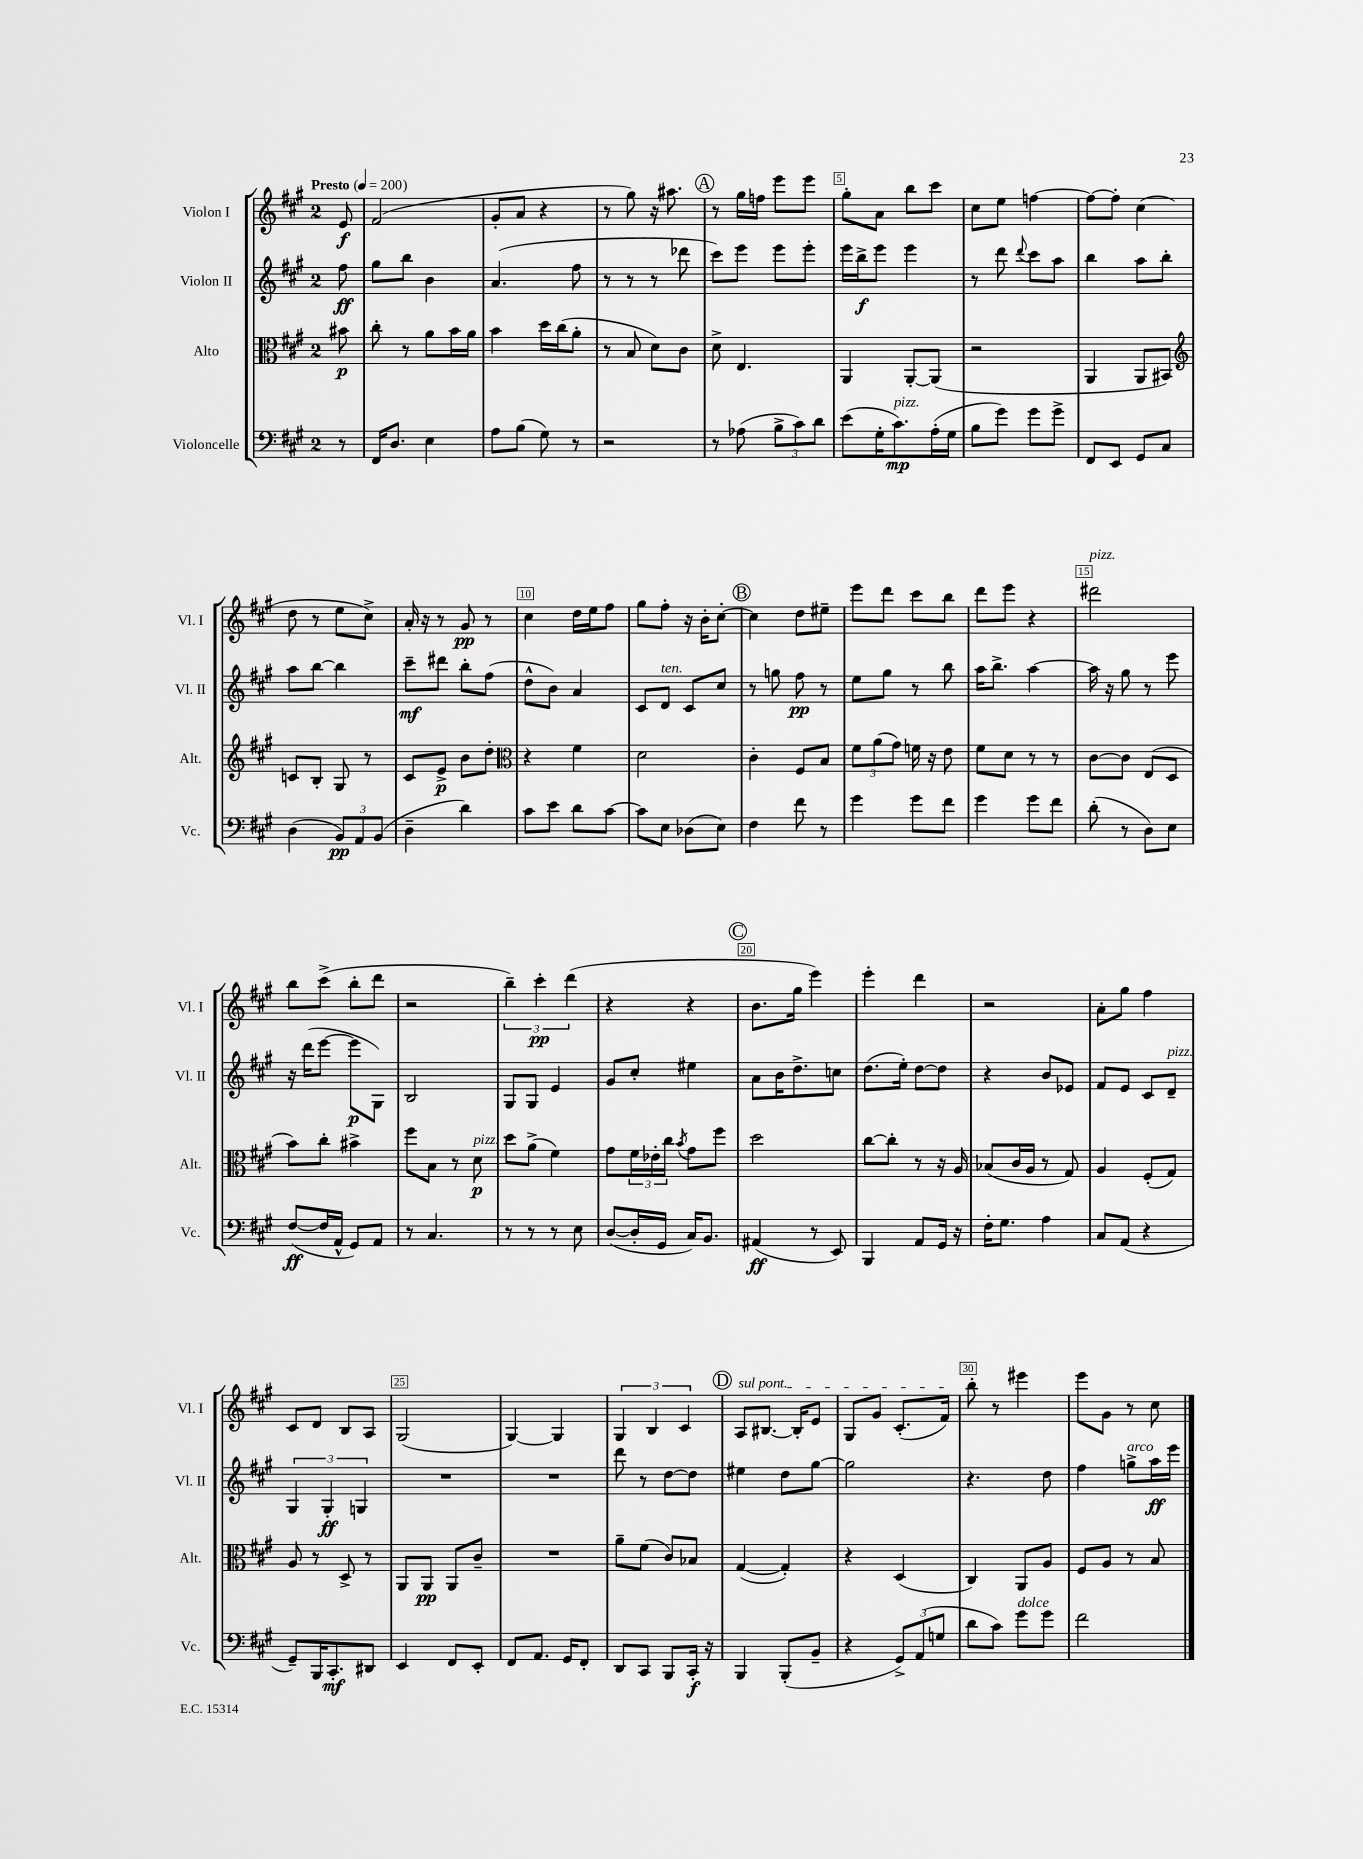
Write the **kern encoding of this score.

**kern	**kern	**kern	**kern
*staff4	*staff3	*staff2	*staff1
*clefF4	*clefC3	*clefG2	*clefG2
*k[f#c#g#]	*k[f#c#g#]	*k[f#c#g#]	*k[f#c#g#]
*M2/4	*M2/4	*M2/4	*M2/4
*MM200	*MM200	*MM200	*MM200
8r	8b#	8ff#	8e
=	=	=	=
16FF#	8cc#'	8gg#	(2f#
8.D	.	.	.
.	8r	8bb	.
4E	8a	4b	.
.	16b	.	.
.	16a	.	.
=	=	=	=
8A	4b	(4.a	8g#'
(8B	.	.	8a
8G#)	16dd	.	4r
.	(16cc#	.	.
8r	8a'	8ff#	.
=	=	=	=
2r	8r	8r	8r
.	8B	8r	8gg#)
.	8d)	8r	16r
.	.	.	8.aa#
.	8c#	8ddd-	.
=	=	=	=
8r	8d^	8ccc#)	8r
(8A-	4.E	8eee	16gg#
.	.	.	16ff
12B^	.	8eee	8eee
12c#)	.	.	.
.	.	8eee'	8eee
12d	.	.	.
=	=	=	=
(8e	4AA	16eee	8gg#'
.	.	16bb^	.
16G#'	.	8eee	8a
8.c#)	.	.	.
.	[8AA'	4eee	8bb
(16A'	(8AA]	.	8ccc#
16G#	.	.	.
=	=	=	=
8B	2r	8r	8cc#
8g#)	.	8ddd	8ee
.	.	8qqddd	.
8g#	.	8ccc#	[4ff
8g#^	.	8aa	.
=	=	=	=
8FF#	4AA	4bb	8ff_
8EE	.	.	8ff']
8GG#	8AA	8aa	(4cc#
8C#	8BB#)	8bb'	.
=	=	=	=
*	*clefG2	*	*
(4D	8c	8aa	8dd
.	8B'	[8bb	8r
12BB)	8G#	4bb]	8ee
12AA	.	.	.
.	8r	.	8cc#^)
(12BB	.	.	.
=	=	=	=
4D~	8c#	8ccc#~	16a'
.	.	.	16r
.	8e^	8ddd#	8r
4d)	8b	8bb'	8g#
.	8dd'	(8ff#	8r
=	=	=	=
*	*clefC3	*	*
8c#	4r	8dd^^	4cc#
8e	.	8b)	.
8d	4f#	4a	16dd
.	.	.	16ee
[8c#	.	.	8ff#
=	=	=	=
8c#]	2d	8c#	8gg#
8E	.	8d	8ff#'
(8D-	.	8c#	16r
.	.	.	16b'
8E)	.	8cc#	[8cc#'
=	=	=	=
4F#	4c#'	8r	4cc#]
.	.	8gg	.
8f#	8F#	8ff#	8dd
8r	8B	8r	8ee#~
=	=	=	=
4g#	12f#	8ee	8eee
.	(12a	.	.
.	.	8gg#	8ddd
.	12g#)	.	.
8g#	16f	8r	8ccc#
.	16r	.	.
8f#	8e	8bb	8bb
=	=	=	=
4g#	8f#	16aa	8ddd
.	.	8.bb^	.
.	8d	.	8eee
8g#	8r	[4aa	4r
8f#	8r	.	.
=	=	=	=
(8d'	[8c#	16aa]	2ddd#
.	.	16r	.
8r	8c#]	8gg#	.
8D)	(8E	8r	.
8E	8D	8eee	.
=	=	=	=
([8F#	8b)	16r	8bb
.	.	(16ddd	.
16F#]	8cc#'	[8eee	(8ccc#^
16AA^^	.	.	.
8GG#)	4b#^	8eee]	8bb'
8AA	.	8G#)	8ddd
=	=	=	=
8r	8ff#	2B	2r
4.C#	8B	.	.
.	8r	.	.
.	8d	.	.
=	=	=	=
8r	8dd	8G#	6bb~)
8r	(8a^	8G#	.
.	.	.	6ccc#'
8r	4f#)	4e	.
.	.	.	(6ddd
8E	.	.	.
=	=	=	=
([8D	8g#	8g#	4r
16D']	24f#	8cc#'	.
.	24e-'	.	.
16GG#	.	.	.
.	24cc#	.	.
.	8qb	.	.
16C#)	8g#	4ee#	4r
8.BB	.	.	.
.	8ff#	.	.
=	=	=	=
(4AA#	2dd	8a	8.b
.	.	16b	.
.	.	8.dd^	16gg#
8r	.	.	4eee)
8EE)	.	8cc	.
=	=	=	=
4BBB	[8cc#	(8.dd	4eee'
.	8cc#']	.	.
.	.	16ee')	.
8AA	8r	[8dd	4ddd
16GG#	16r	8dd]	.
16r	16A	.	.
=	=	=	=
16F#'	(8B-	4r	2r
8.G#	.	.	.
.	16c#	.	.
.	16A	.	.
4A	8r	8b	.
.	8G#)	8e-	.
=	=	=	=
8C#	4A	8f#	8a'
(8AA	.	8e	8gg#
4r	(8F#'	8c#	4ff#
.	8G#)	8d~	.
=	=	=	=
8GG#~)	8A	6G#	8c#
16BBB	8r	.	8d
.	.	6G#'	.
8.CC#'	.	.	.
.	8D^	.	8B
.	.	6G	.
8DD#	8r	.	8A
=	=	=	=
4EE	8AA	2r	(2G#
.	8AA	.	.
8FF#	8AA	.	.
8EE'	8c#~	.	.
=	=	=	=
8FF#	2r	2r	[4G#)
8.AA	.	.	.
.	.	.	4G#]
16GG#	.	.	.
8FF#'	.	.	.
=	=	=	=
8DD	8a~	8ddd	6G#
8CC#	(8f#	8r	.
.	.	.	6B
8BBB	8c#)	[8dd	.
.	.	.	6c#
16CC#'	8B-	8dd]	.
16r	.	.	.
=	=	=	=
4BBB	([4G#	4ee#	8A
.	.	.	[8.B#
(8BBB'	4G#'])	8dd	.
.	.	.	16B#']
8BB~	.	[8gg#	8e
=	=	=	=
4r	4r	2gg#]	8G#
.	.	.	8g#
12GG#^)	(4D	.	(8.c#'
(12AA	.	.	.
12G	.	.	.
.	.	.	16f#)
=	=	=	=
8d	4C#)	4.r	8bb'
8c#)	.	.	8r
8g#	8AA	.	4eee#
8g#	8A	8dd	.
=	=	=	=
2f#	8F#	4ff#	8eee
.	8A	.	8g#
.	8r	8gg^	8r
.	8B	16aa	8cc#
.	.	16eee	.
==	==	==	==
*-	*-	*-	*-
